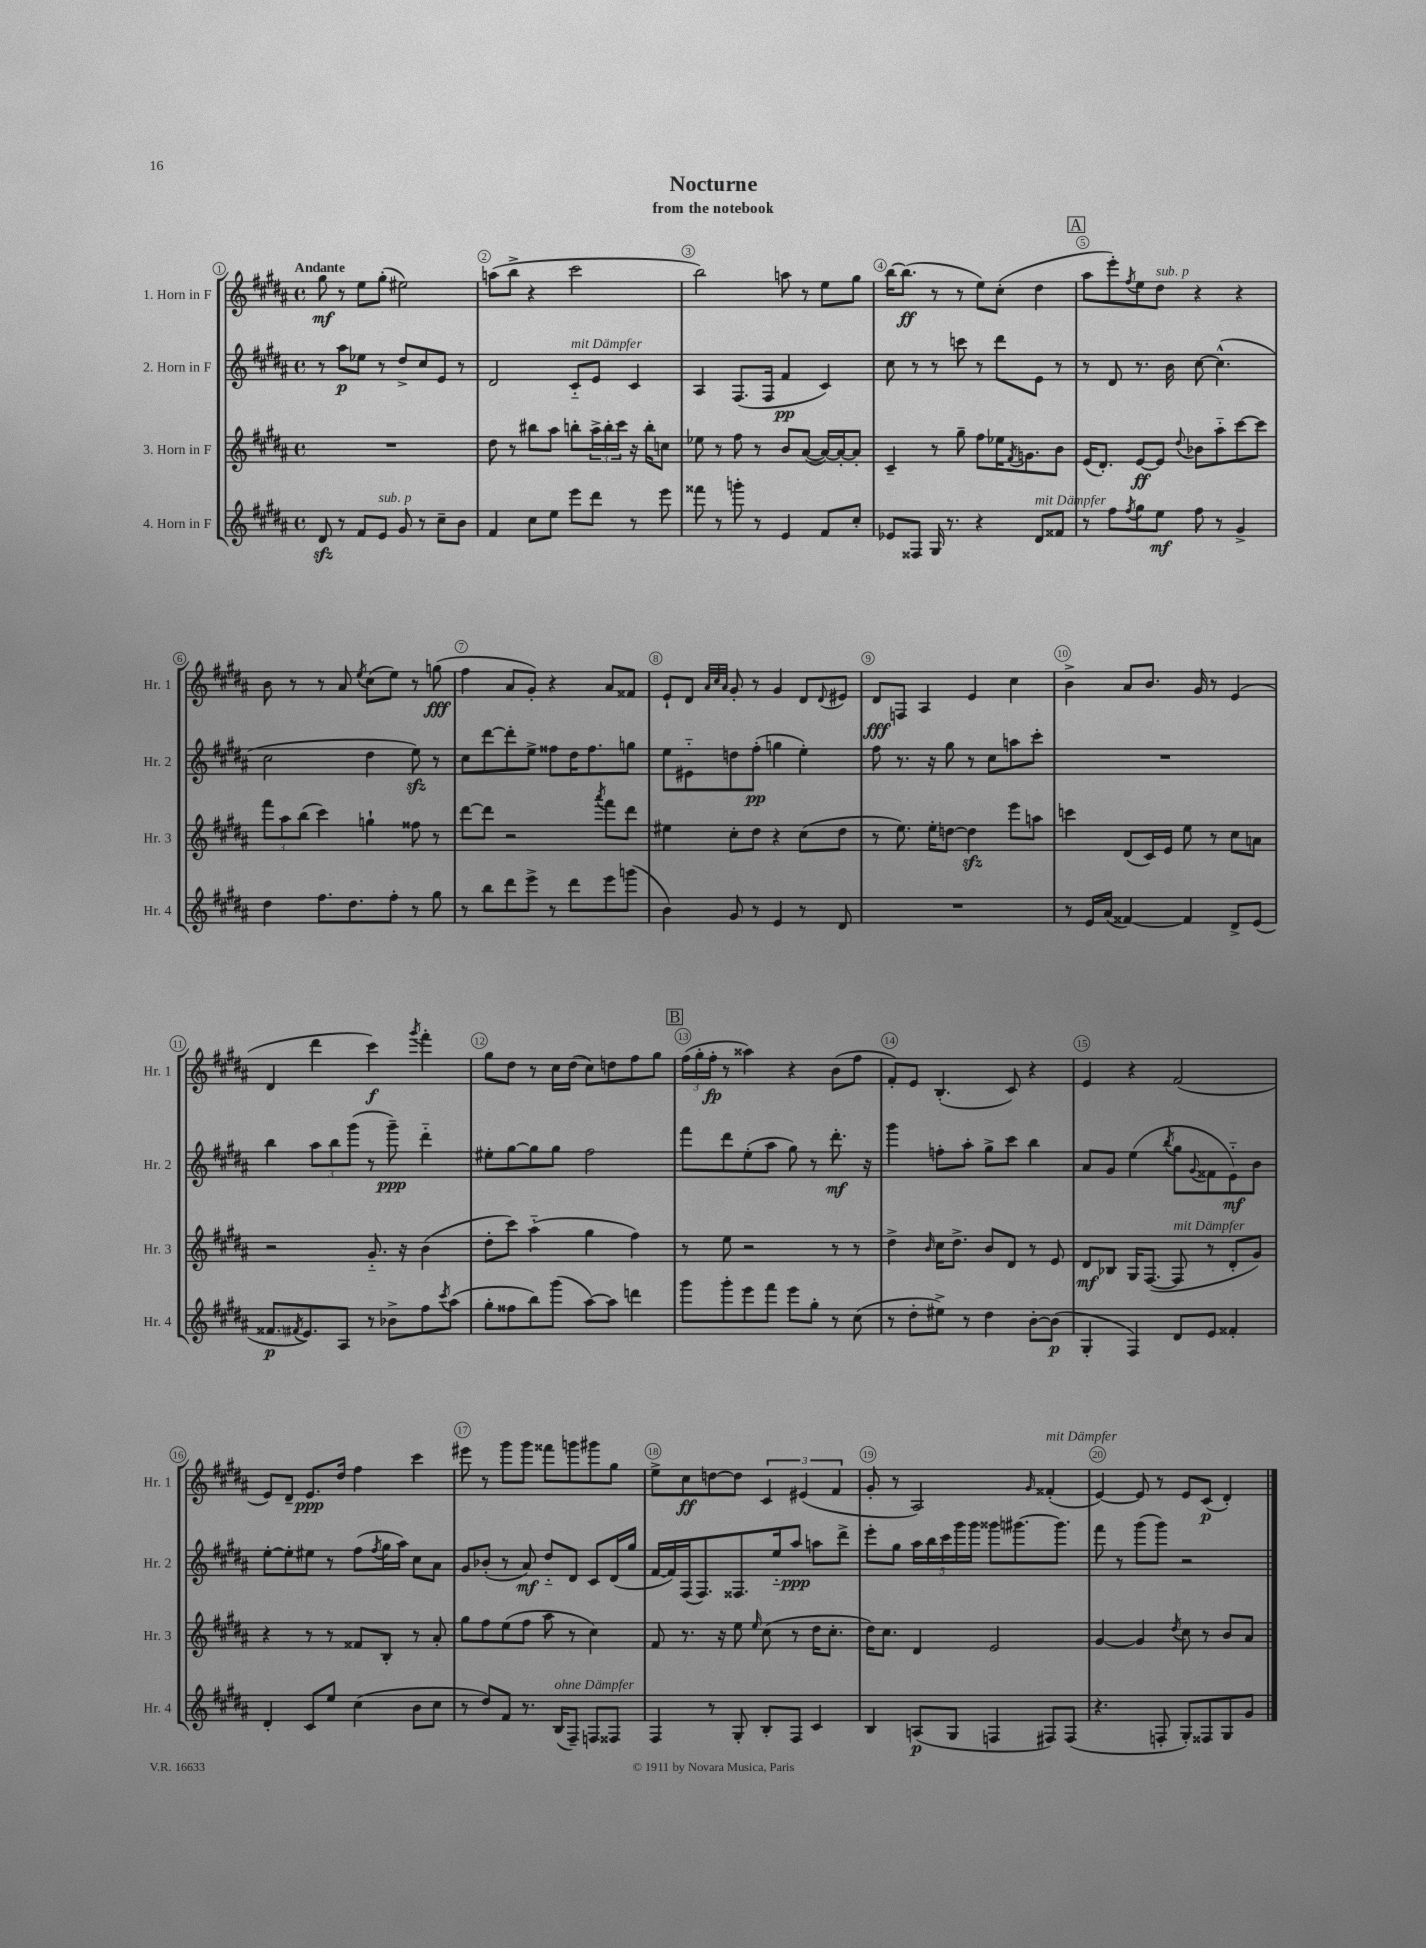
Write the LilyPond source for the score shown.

\header { title = "Nocturne" subtitle = "from the notebook" }
<<
\new StaffGroup <<
\new Staff = "s0" \with { instrumentName = "1. Horn in F" shortInstrumentName = "Hr. 1" } {
    \clef treble \key b \major \defaultTimeSignature \time 4/4 \tempo "Andante"
    gis''8\mf r8 e''8 gis''8-.( eis''2) |
    a''8( b''8-> r4 cis'''2 |
    b''2) a''8 r8 e''8 gis''8 |
    b''16~ b''8.\ff( r8 r8 e''8) cis''8-.( dis''4 |
    \mark \markup { \box "A" } ais''8 e'''8-.) \acciaccatura { fis''8 } e''8 dis''8^\markup { \italic "sub. p" } r4 r4 |
    b'8 r8 r8 ais'8 \acciaccatura { e''8 } cis''8( e''8) r8 g''8\fff( |
    fis''4 ais'8 gis'8-.) r4 ais'8 fisis'8 |
    e'8-! dis'8 \grace { ais'32 cis''32 ais'32 } gis'8-. r8 gis'4 dis'8 \appoggiatura { dis'8 } eis'8 |
    dis'8\fff f8 ais4 e'4 cis''4 |
    b'4-> ais'8 b'8. gis'16 r8 e'4( |
    dis'4 dis'''4 cis'''4\f) \acciaccatura { gis'''8 } fis'''4-. |
    gis''8 dis''8 r8 cis''16 dis''16( cis''8) d''8 fis''8 gis''8 |
    \mark \markup { \box "B" } \tuplet 3/2 { fis''16( gis''16-. fis''16-.\fp } r8 aisis''4) r4 b'8( fis''8 |
    fis'8-.) e'8 b4.-.( cis'8) r4 |
    e'4 r4 fis'2( |
    e'8) dis'8-- e'8.\ppp dis''16 fis''4 cis'''4 |
    eis'''8 r8 gis'''8 gis'''8 fisis'''8 g'''8 gis'''8 gis''8 |
    e''8-> cis''8\ff d''8~ d''8 \tuplet 3/2 { cis'4 eis'4( fis'4 } |
    gis'8-. r8 ais2) \grace { gis'16 } fisis'4-.^\markup { \italic "mit Dämpfer" }( |
    e'4~) e'8 r8 e'8 cis'8\p( dis'4-.) \bar "|." |
}
\new Staff = "s1" \with { instrumentName = "2. Horn in F" shortInstrumentName = "Hr. 2" } {
    \clef treble \key b \major \defaultTimeSignature \time 4/4
    r8 ais''8\p ees''8 r8 dis''8-> cis''8 e'8 r8 |
    dis'2 cis'8-_^\markup { \italic "mit Dämpfer" } e'8 cis'4 |
    ais4 fis8.( fis16 fis'4\pp cis'4) |
    cis''8 r8 r8 c'''8 r8 dis'''8 e'8 r8 |
    \mark \markup { \box "A" } r8 dis'8 r8. b'16 cis''8~ cis''4.-^( |
    cis''2 dis''4 e''8\sfz) r8 |
    cis''8 dis'''8~ dis'''8-. e''8-> fisis''8 dis''16 fisis''8. g''8 |
    e''8 eis'8-_ d''8 fis''8-.\pp( g''4 e''4-.) |
    fis''8 r8. r16 gis''8 r8 cis''8 a''8 cis'''8-. |
    R1 |
    b''4 \tuplet 3/2 { ais''8 b''8 gis'''8( } r8 gis'''8--\ppp) dis'''4-_ |
    eis''8-. gis''8~ gis''8 gis''8 fis''2 |
    \mark \markup { \box "B" } fis'''8 dis'''8 e''8-.( ais''8 gis''8) r8 dis'''8.-.\mf r16 |
    gis'''4 f''8-. ais''8-. gis''8-> cis'''8 b''4 |
    ais'8 gis'8 e''4( \acciaccatura { b''8 } gis''8 \appoggiatura { gis'8 } fisis'8 e'8-_\mf) b'8 |
    e''8~-. e''8-. eis''8 r8 fis''8( \acciaccatura { fis''8 } gis''16 ais''16) cis''8 ais'8 |
    gis'8 bes'8-.( r8 ais'8\mf) dis''8-_ dis'8 cis'8 dis'16( gis''16 |
    fis'16~ fis'16) fis16( fis8.) fisis8. e''16-_ ais''8\ppp a''8 dis'''8-> |
    e'''8-. gis''8 \tuplet 5/4 { ais''16 b''16 cis'''16 gis'''16 gis'''16 } gisis'''8 gis'''8.~ gis'''8. |
    fis'''8 r8 gis'''8( gis'''8) r2 \bar "|." |
}
\new Staff = "s2" \with { instrumentName = "3. Horn in F" shortInstrumentName = "Hr. 3" } {
    \clef treble \key b \major \defaultTimeSignature \time 4/4
    R1 |
    dis''8 r8 bis''8 ais''8 b''8-. \tuplet 3/2 { ais''16-> b''16-. cis'''16 } r16 b''16-. c''8 |
    ees''8 r8 fis''8 r8 b'8 ais'8~( ais'16~) ais'16~-. ais'8-. |
    cis'4-- r8 gis''8-- fis''8 ees''16 \acciaccatura { fis'8 } g'8. b'8 |
    \mark \markup { \box "A" } e'16( dis'8.-.) e'8~\ff e'8 \appoggiatura { dis''8 } bes'8 ais''8-_ cis'''8~ cis'''8 |
    \tuplet 3/2 { fis'''8 ais''8 b''8( } cis'''4) g''4-! fisis''8 r8 |
    dis'''8~ dis'''8 r2 \acciaccatura { ais'''8 } fis'''8 dis'''8 |
    eis''4 cis''8-. dis''8 r4 cis''8( dis''8 |
    r8 e''8.) e''16-. d''8~ d''4\sfz e'''8 a''8 |
    c'''4 dis'8( cis'16) e'16 e''8 r8 cis''8 a'8 |
    r2 gis'8.-_ r16 b'4( |
    dis''8-. cis'''8) ais''4-_( gis''4 fis''4) |
    \mark \markup { \box "B" } r8 e''8 r2 r8 r8 |
    dis''4-> \grace { b'16 } cis''16 dis''8.-> b'8 dis'8 r8 e'8 |
    dis'8\mf bes8 gis16 fis8.~( fis8^\markup { \italic "mit Dämpfer" } r8 dis'8-. gis'8) |
    r4 r8 r8 fisis'8 b8-. r8 ais'8-. |
    gis''8 fis''8 e''8( fis''8 ais''8 r8 cis''4) |
    fis'8 r8. r16 e''8 \grace { e''16 } cis''8( r8 dis''16 cis''8.-. |
    dis''16) cis''8. dis'4 e'2 |
    gis'4~ gis'4 \acciaccatura { dis''8 } cis''8 r8 b'8 ais'8 \bar "|." |
}
\new Staff = "s3" \with { instrumentName = "4. Horn in F" shortInstrumentName = "Hr. 4" } {
    \clef treble \key b \major \defaultTimeSignature \time 4/4
    dis'8\sfz r8 fis'8 e'8^\markup { \italic "sub. p" } gis'8 r8 cis''8-- b'8 |
    fis'4 cis''8 e''8 e'''8 dis'''8 r8 e'''8 |
    fisis'''8 r8 g'''8-. r8 e'4 fis'8 cis''8-. |
    ees'8 fisis8 gis16 r8. r4 dis'8^\markup { \italic "mit Dämpfer" } fisis'8 |
    \mark \markup { \box "A" } r8 fis''8 \acciaccatura { fis''8 } gis''8 e''8\mf fis''8 r8 gis'4-> |
    dis''4 fis''8. dis''8. fis''8-. r8 gis''8 |
    r8 b''8 dis'''8 e'''8-> r8 dis'''8 e'''8 g'''8( |
    b'4) gis'8 r8 e'4 r8 dis'8 |
    R1 |
    r8 e'16 ais'16( fisis'4~) fisis'4 dis'8-> e'8( |
    fisis'8.\p \acciaccatura { fis'8 } e'8.) ais8 r8 bes'8-> fis''8 \acciaccatura { cis'''8 } ais''8( |
    gis''8-. fisis''8 b''8) gis'''8( ais''8~) ais''8 d'''4 |
    \mark \markup { \box "B" } gis'''8 gis'''8-. e'''8 fis'''8 e'''8 gis''8-. r8 cis''8( |
    r8 dis''8-. eis''8->) r8 dis''4 b'8~-. b'8\p( |
    gis4-. fis4) dis'8 e'8 fisis'4-. |
    dis'4-. cis'8 e''8 cis''4( b'8 cis''8 |
    r8 dis''8) fis'8 r8. b16^\markup { \italic "ohne Dämpfer" }( fis8--) f8 fisis8 |
    fis4 r8 gis8-. b8-. fis8 cis'4 |
    b4 a8\p( gis8 f4 fis8) fis8( |
    r4. f8-. gis8-.) fisis8 gis8 gis'8 \bar "|." |
}
>>
>>
\layout { \context { \Score \override BarNumber.break-visibility = ##(#f #t #t) barNumberVisibility = #all-bar-numbers-visible \override BarNumber.stencil = #(make-stencil-circler 0.1 0.3 ly:text-interface::print) } }
